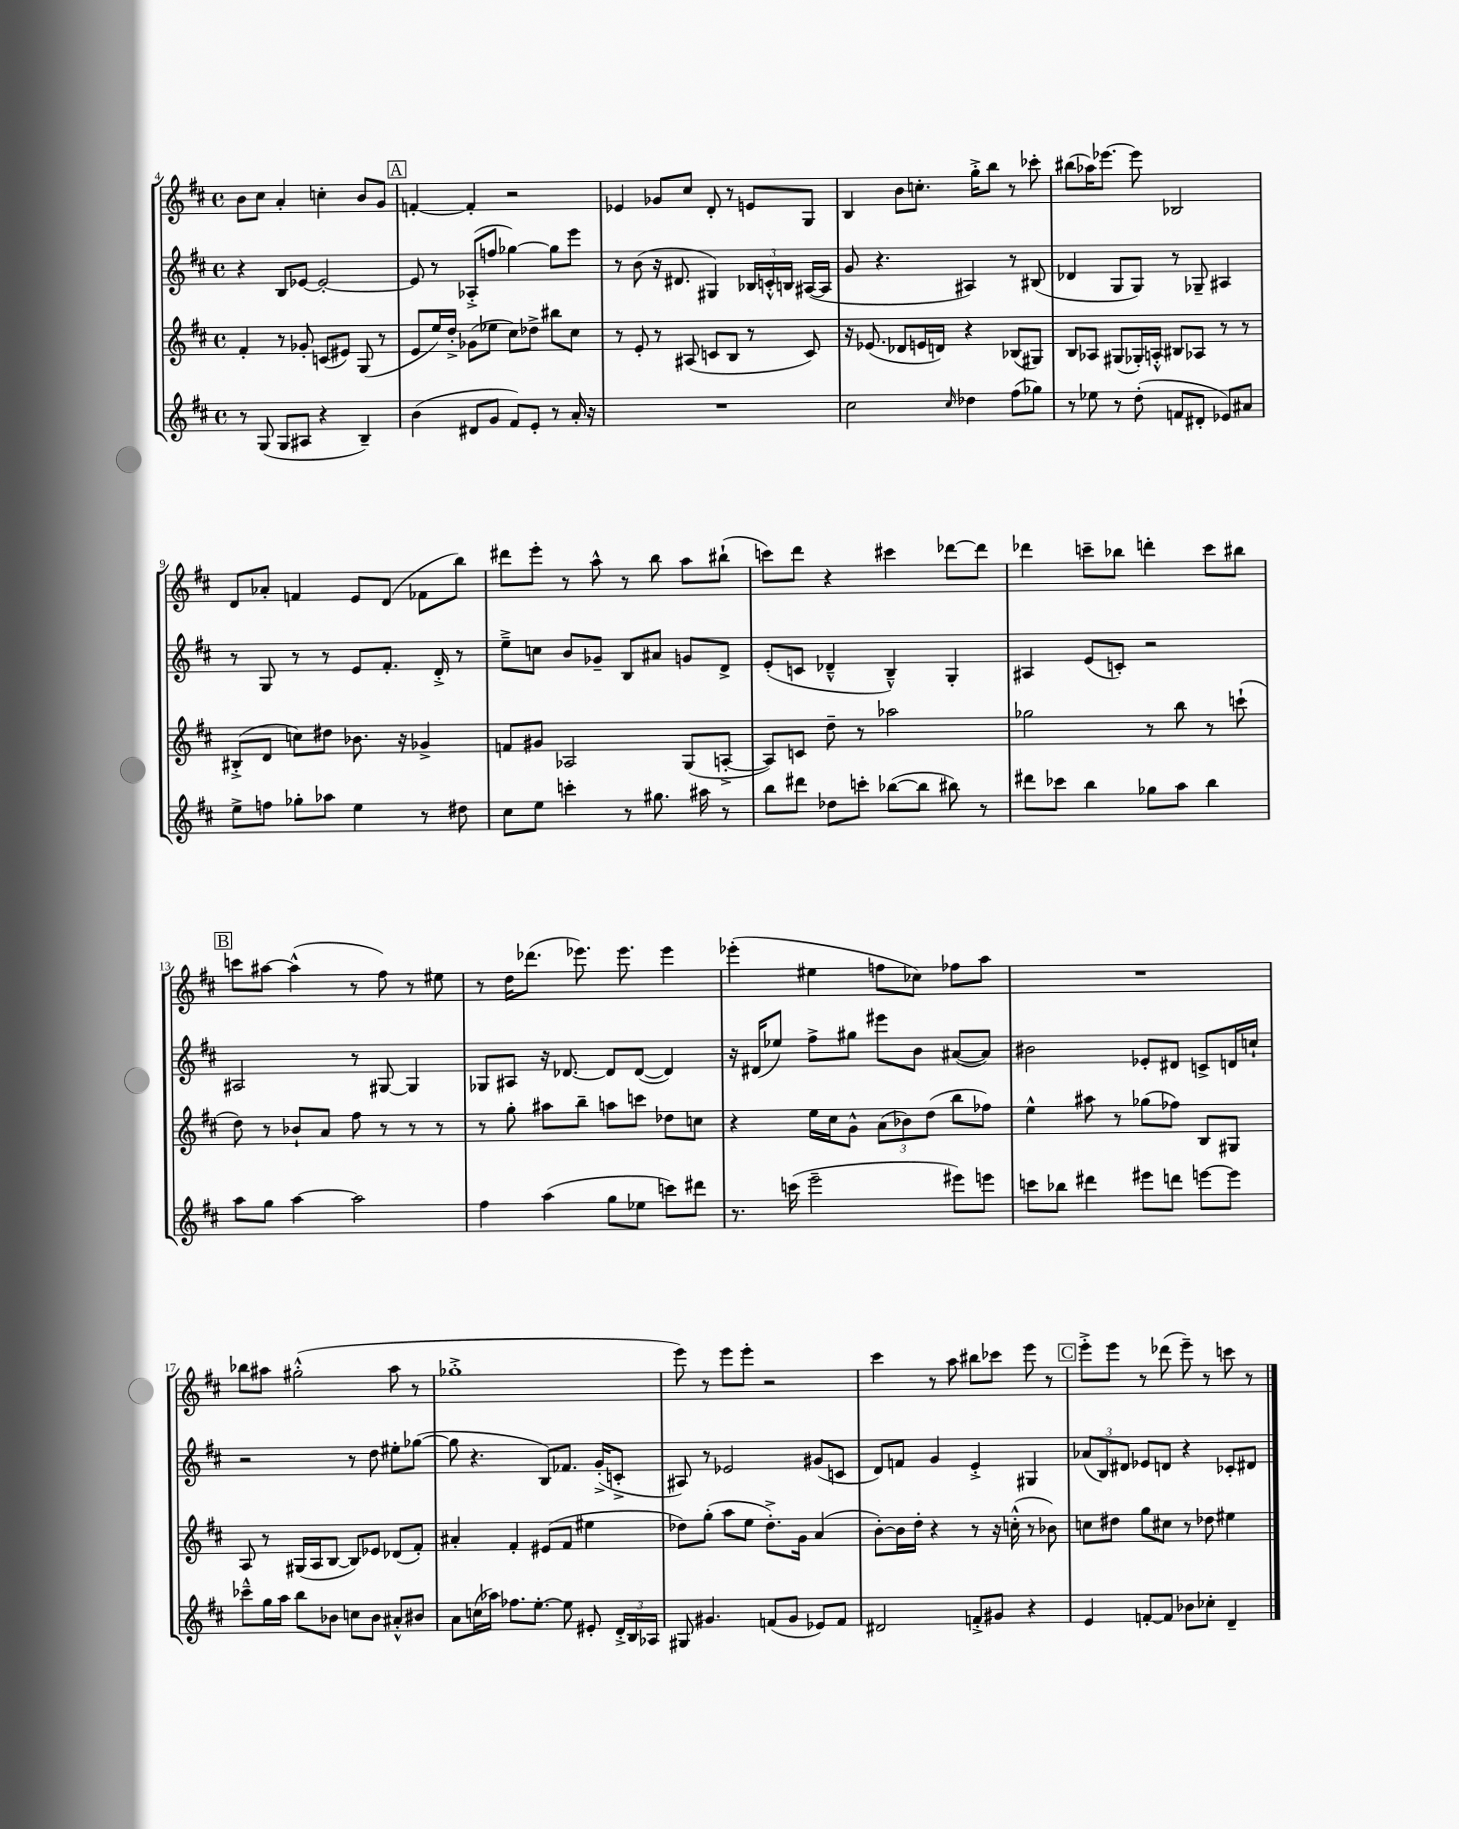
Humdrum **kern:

**kern	**kern	**kern	**kern
*staff4	*staff3	*staff2	*staff1
*clefG2	*clefG2	*clefG2	*clefG2
*k[f#c#]	*k[f#c#]	*k[f#c#]	*k[f#c#]
*M4/4	*M4/4	*M4/4	*M4/4
*met(c)	*met(c)	*met(c)	*met(c)
8r	4f#'	4r	8b
(8G	.	.	8cc#
8G	8r	8B	4a'
8A#	8g-'	[8e-	.
4r	(8c	2e-'_	4cc'
.	8e#)	.	.
4B~)	(8G	.	8b
.	8r	.	8g
=	=	=	=
(4b	8e	8e-]	[4f'
.	16ee)	8r	.
.	16dd'^	.	.
8d#	(8g-	(8A-'^	4f']
8g	8ee-	8ff	.
8f#)	8cc#)	[4gg-)	2r
8e'	8dd-^	.	.
8r	8bb#	8gg-]	.
16a'	8cc#	8eee	.
16r	.	.	.
=	=	=	=
1r	8r	8r	4e-
.	8e'	(8b	.
.	8r	16r	8g-
.	.	8.d#	.
.	(8A#	.	8cc#
.	8c	4G#)	8d'
.	8B	.	8r
.	8r	24B-	8e
.	.	24c'^^	.
.	.	24B	.
.	8c)	([16A#	8G
.	.	16A#]	.
=	=	=	=
2cc#	16r	8g	4B
.	(8.e-	.	.
.	.	4.r	.
.	8d-	.	8b
.	16e	.	8.cc'
.	16d)	.	.
16qqcc#	.	.	.
4dd-	4r	4A#)	.
.	.	.	16gg'^
.	.	.	8bb
(8ff#	(8B-	8r	8r
8gg-)	8G#)	(8B#	8ccc-'
=	=	=	=
8r	8B	4d-	(8bb#
8ee-	8A-	.	16aa-)
.	.	.	[8.eee-
8r	(8G#	8G	.
(8dd'	16G-')	8G)	8eee-]
.	16A'^^	.	.
8f	8B#	8r	2B-
8d#'	8A-	8G-~	.
8e-)	8r	4A#	.
8a#	8r	.	.
=	=	=	=
8ee^	(8B#'^	8r	8d
8ff	8d	8G	8a-'
8gg-'	8cc)	8r	4f
8aa-	8dd#	8r	.
4ee	8.b-	8e	8e
.	.	8.f#'	(8d
.	16r	.	.
8r	4g-^	.	8f-
.	.	16d'^	.
8dd#	.	8r	8bb)
=	=	=	=
8cc#	8f	8ee~^	8ddd#
8ee	8g#	8cc	8eee'
4ccc'	2A-	8b	8r
.	.	8g-~	8aa^^
8r	.	8B	8r
8.gg#	.	8a#	8bb
.	(8G	8g	8aa
16aa#	.	.	.
8r	[8A'^	8d^	(8bb#`
=	=	=	=
8bb	8A])	(8e'	8ccc)
8ddd#	8c	8c	8ddd
8dd-	8dd~	4d-~^^	4r
8ccc'	8r	.	.
([8bb-	2aa-	4B~^^)	4ccc#
8bb-]	.	.	.
8bb#)	.	4G'	[8ddd-
8r	.	.	8ddd-]
=	=	=	=
8ddd#	2gg-	4A#	4ddd-
8ccc-	.	.	.
4bb	.	(8e	8ccc~
.	.	8c')	8bb-
8gg-	8r	2r	4ddd'
8aa	8bb	.	.
4bb	8r	.	8ccc
.	(8ccc`	.	8bb#
=	=	=	=
8aa	8dd)	2A#	8ccc
8gg	8r	.	[8aa#
[4aa	8b-`	.	(4aa#^^]
.	8a	.	.
2aa]	8ff#	8r	8r
.	8r	[8G#	8ff#)
.	8r	4G#]	8r
.	8r	.	8ee#
=	=	=	=
4ff#	8r	8G-	8r
.	8gg'	8A#	16dd
.	.	.	(8.ddd-
(4aa	8aa#	16r	.
.	.	[8.d-	.
.	8bb~	.	8.eee-)
8gg	8aa	8d-]	.
.	.	.	8.eee-
8ee-	8ccc	([8d-	.
8ccc)	8dd-	4d-])	4eee-
8ddd#	8cc	.	.
=	=	=	=
8.r	4r	16r	(4eee-'
.	.	(16d#	.
.	.	8ee-)	.
(16ccc	.	.	.
2eee~	16ee	8ff#^	4ee#
.	16cc#	.	.
.	8g^^	8gg#	.
.	(12a	8eee#	8ff
.	12b-)	.	.
.	.	8b	8cc-)
.	(12dd	.	.
8eee#)	8bb	([8a#	8ff-
8eee	8ff-)	8a#])	8aa
=	=	=	=
8ccc	4ee^^	2b#	1r
8bb-	.	.	.
4ddd#	8aa#	.	.
.	8r	.	.
8eee#	(8gg-	8e-'	.
8ddd	8ff-)	8d#	.
[8eee	8B	8c^	.
8eee]	8G#	16d	.
.	.	16cc`	.
=	=	=	=
8ccc-~^^	8A	2r	8bb-
16gg	8r	.	8aa#
16aa	.	.	.
8bb	(16G#	.	(2gg#'^^
.	16A	.	.
8b-	[8B	.	.
8cc	8B])	8r	.
8b-	8e-	8dd	.
8a#'^^	(8d-	8ee#'	8aa#
8b#	8f#')	([8gg-	8r
=	=	=	=
8a	4a#'	8gg-]	1gg-'^
(16cc	.	4.r	.
16aa-)	.	.	.
8.ff-	4f#'	.	.
[8.ee'	.	.	.
.	(8e#	8B)	.
8ee]	8f#	8.f-	.
8e#'	4ee#	.	.
.	.	(16g'^	.
24d'^	.	8c'^	.
24B	.	.	.
24A-	.	.	.
=	=	=	=
8G#	8dd-)	8A#)	8eee)
4.g#	(8gg'	8r	8r
.	8aa	2e-	8eee
.	8ee	.	8eee'
(8f	8.dd-'^)	.	2r
8g#	.	.	.
.	16g	.	.
8e-)	(4a	(8g#	.
8f	.	8c	.
=	=	=	=
2d#	[8b')	8d)	4ccc#
.	16b]	8f	.
.	16dd'	.	.
.	4r	4g	8r
.	.	.	8aa
8f'^	8r	4e'^	8bb#
8g#	16r	.	8ccc-
.	(16cc'^^	.	.
4r	8r	4G#	8eee
.	8b-)	.	8r
=	=	=	=
4e	8cc	(12a-	8eee'^
.	.	12B)	.
.	8dd#	.	8eee
.	.	12d#	.
[8f'	8gg	8e-	8r
8f]	8cc#	8d	(8ddd-
8b-	8r	4r	8eee~)
8cc-'	8dd-	.	8r
4d~	4ee#	8c-'	8ccc
.	.	8d#	8r
==	==	==	==
*-	*-	*-	*-
